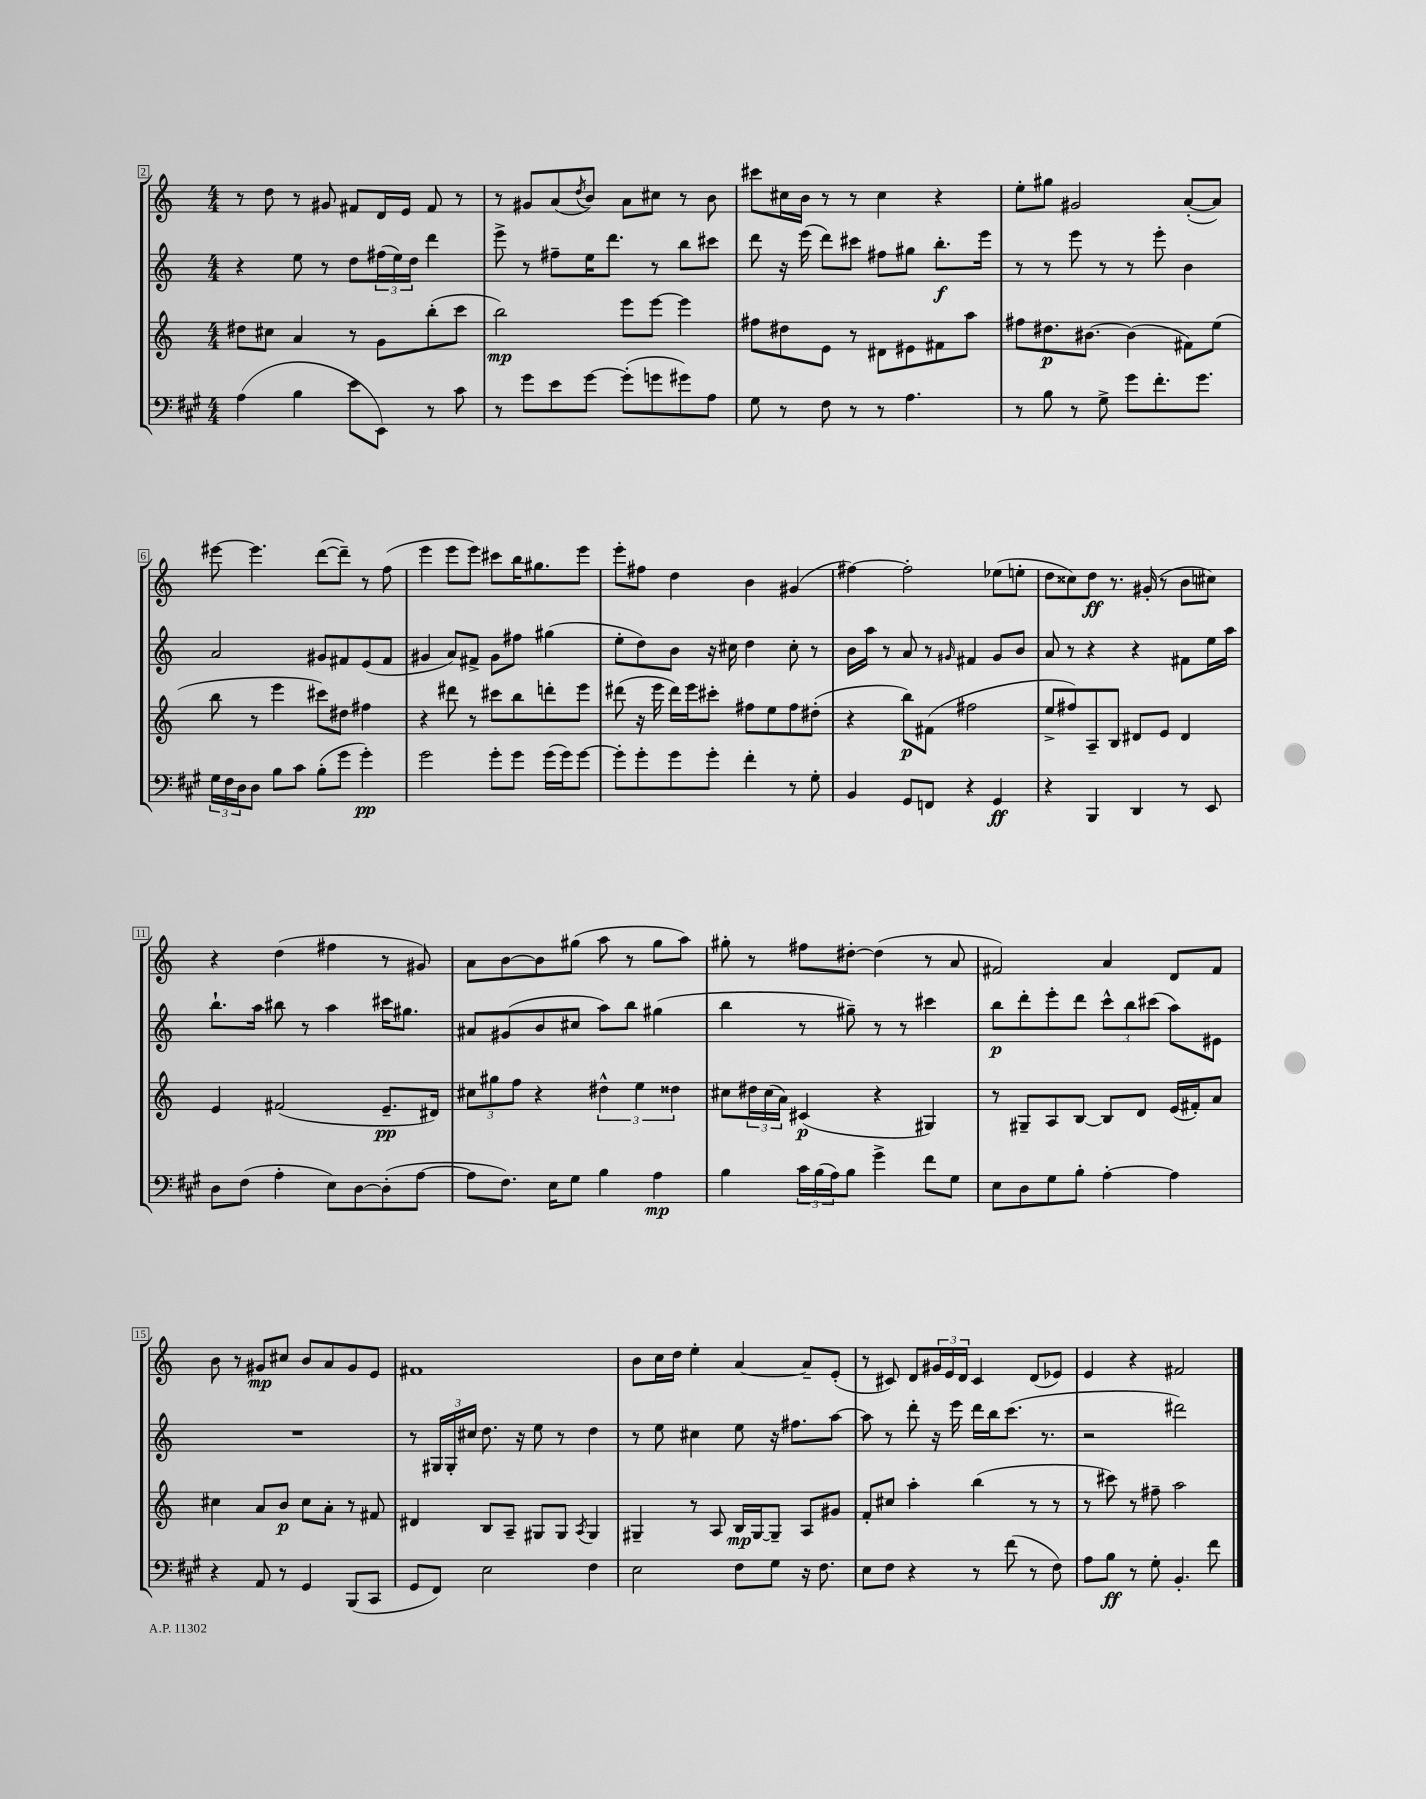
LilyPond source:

<<
\new StaffGroup <<
\new Staff = "s0" {
    \clef treble \key c \major \numericTimeSignature \time 4/4
    r8 d''8 r8 gis'8 fis'8 d'16 e'16 fis'8 r8 |
    r8 gis'8 a'8( \acciaccatura { d''8 } b'8) a'8 cis''8 r8 b'8 |
    cis'''8 cis''16 b'16 r8 r8 cis''4 r4 |
    e''8-. gis''8 gis'2 a'8~-.( a'8) |
    eis'''8~ eis'''4. d'''8~( d'''8--) r8 f''8( |
    e'''4 e'''8 e'''8) cis'''8 b''16 gis''8. e'''8 |
    e'''8-. fis''8 d''4 b'4 gis'4( |
    fis''4~) fis''2-. ees''8( e''8-. |
    d''8 cisis''8) d''8\ff r8. gis'16-.( r8 b'8 cis''8) |
    r4 d''4( fis''4 r8 gis'8) |
    a'8 b'8~ b'8 gis''8( a''8 r8 gis''8 a''8) |
    gis''8-. r8 fis''8 dis''8~-. dis''4( r8 a'8 |
    fis'2) a'4 d'8 fis'8 |
    b'8 r8 gis'8\mp cis''8 b'8 a'8 gis'8 e'8 |
    fis'1 |
    b'8 c''16 d''16 e''4-. a'4~ a'8-- e'8-.( |
    r8 cis'8) d'8 \tuplet 3/2 { gis'16 e'16 d'16 } cis'4 d'8( ees'8) |
    e'4 r4 fis'2 \bar "|." |
}
\new Staff = "s1" {
    \clef treble \key c \major \numericTimeSignature \time 4/4
    r4 e''8 r8 d''8 \tuplet 3/2 { fis''16( e''16) d''16 } d'''4 |
    e'''8-> r8 fis''8-- e''16 d'''8. r8 b''8 cis'''8 |
    d'''8 r16 e'''16( d'''8) cis'''8 fis''8 gis''8 b''8.-.\f e'''16 |
    r8 r8 e'''8 r8 r8 e'''8-. b'4 |
    a'2 gis'8 fis'8 e'8( fis'8 |
    gis'4 a'8) fis'8-> gis'8 fis''8 gis''4( |
    e''8-. d''8) b'8 r16 cis''16 d''4 cis''8-. r8 |
    b'16 a''16 r8 a'8 r8 \grace { gis'16 } fis'4 gis'8 b'8 |
    a'8 r8 r4 r4 fis'8 e''16 a''16 |
    b''8.-! a''16 bis''8 r8 a''4 cis'''16 gis''8. |
    ais'8 gis'8( b'8 cis''8 a''8) b''8 gis''4( |
    b''4 r8 gis''8--) r8 r8 cis'''4 |
    b''8\p d'''8-. e'''8-. d'''8 \tuplet 3/2 { c'''8-^ b''8 cis'''8( } a''8) eis'8 |
    R1 |
    r8 \tuplet 3/2 { gis16 gis16-. cis''16 } d''8. r16 e''8 r8 d''4 |
    r8 e''8 cis''4 e''8 r16 fis''8. a''8~ |
    a''8 r8 d'''8-. r16 e'''16 d'''16 b''16 c'''8.( r8. |
    r2 dis'''2) \bar "|." |
}
\new Staff = "s2" {
    \clef treble \key c \major \numericTimeSignature \time 4/4
    dis''8 cis''8 a'4 r8 g'8 b''8-.( c'''8 |
    b''2\mp) e'''8 e'''8~ e'''4 |
    fis''8 dis''8 e'8 r8 dis'8 eis'8 fis'8 a''8 |
    fis''8 dis''8.\p bis'8.~ bis'4( fis'8) e''8( |
    b''8 r8 e'''4 cis'''8) dis''8 fis''4 |
    r4 dis'''8 r8 cis'''8 b''8 d'''8-. e'''8 |
    dis'''8( r16 e'''16 dis'''16) e'''16 cis'''8-. fis''8 e''8 fis''8 dis''8-.( |
    r4 b''8\p) fis'8( fis''2 |
    e''8-> fis''8) a8-- b8 dis'8 e'8 dis'4 |
    e'4 fis'2( e'8.--\pp dis'16) |
    \tuplet 3/2 { cis''8 gis''8 f''8 } r4 \tuplet 3/2 { dis''4-^ e''4 disis''4 } |
    cis''8 \tuplet 3/2 { dis''16 cis''16( a'16) } cis'4\p( r4 gis4) |
    r8 gis8-- a8 b8~ b8 d'8 e'16( fis'16-.) a'8 |
    cis''4 a'8 b'8\p cis''8 a'8-. r8 fis'8 |
    dis'4 b8 a8-- gis8 gis8 \acciaccatura { a8 } gis4 |
    gis4-- r8 a8 b16\mp gis16~ gis8-- a8 gis'8 |
    f'8-. cis''8 a''4-. b''4( r8 r8 |
    r8 cis'''8) r8 fis''8-- a''2 \bar "|." |
}
\new Staff = "s3" {
    \clef bass \key a \major \numericTimeSignature \time 4/4
    a4( b4 e'8 e,8) r8 cis'8 |
    r8 gis'8 e'8 gis'8~ gis'8-.( g'8 gis'8) a8 |
    gis8 r8 fis8 r8 r8 a4. |
    r8 b8 r8 gis8-> gis'8 fis'8.-. gis'8. |
    \tuplet 3/2 { gis16 fis16 d16 } d8 b8 cis'8 b8-.( gis'8 gis'4-.\pp) |
    gis'2 gis'8-. gis'8 gis'16( gis'16) gis'8~ |
    gis'8-. gis'8-. gis'8 gis'8-. fis'4-. r8 gis8-. |
    b,4 gis,8 f,8 r4 gis,4\ff |
    r4 b,,4 d,4 r8 e,8 |
    d8 fis8( a4-. e8) d8~ d8-.( a8~ |
    a8 fis8.) e16 gis8 b4 a4\mp |
    b4 \tuplet 3/2 { cis'16 b16( a16) } b8 gis'4-> fis'8 gis8 |
    e8 d8 gis8 b8-. a4~-. a4 |
    r4 a,8 r8 gis,4 b,,8( cis,8 |
    gis,8 fis,8) e2 fis4 |
    e2 fis8 gis8 r16 fis8. |
    e8 fis8 r4 r8 fis'8( r8 fis8) |
    a8 b8\ff r8 gis8-. b,4.-. fis'8 \bar "|." |
}
>>
>>
\layout { \context { \Score currentBarNumber = #2 \override BarNumber.stencil = #(make-stencil-boxer 0.1 0.3 ly:text-interface::print) } }
